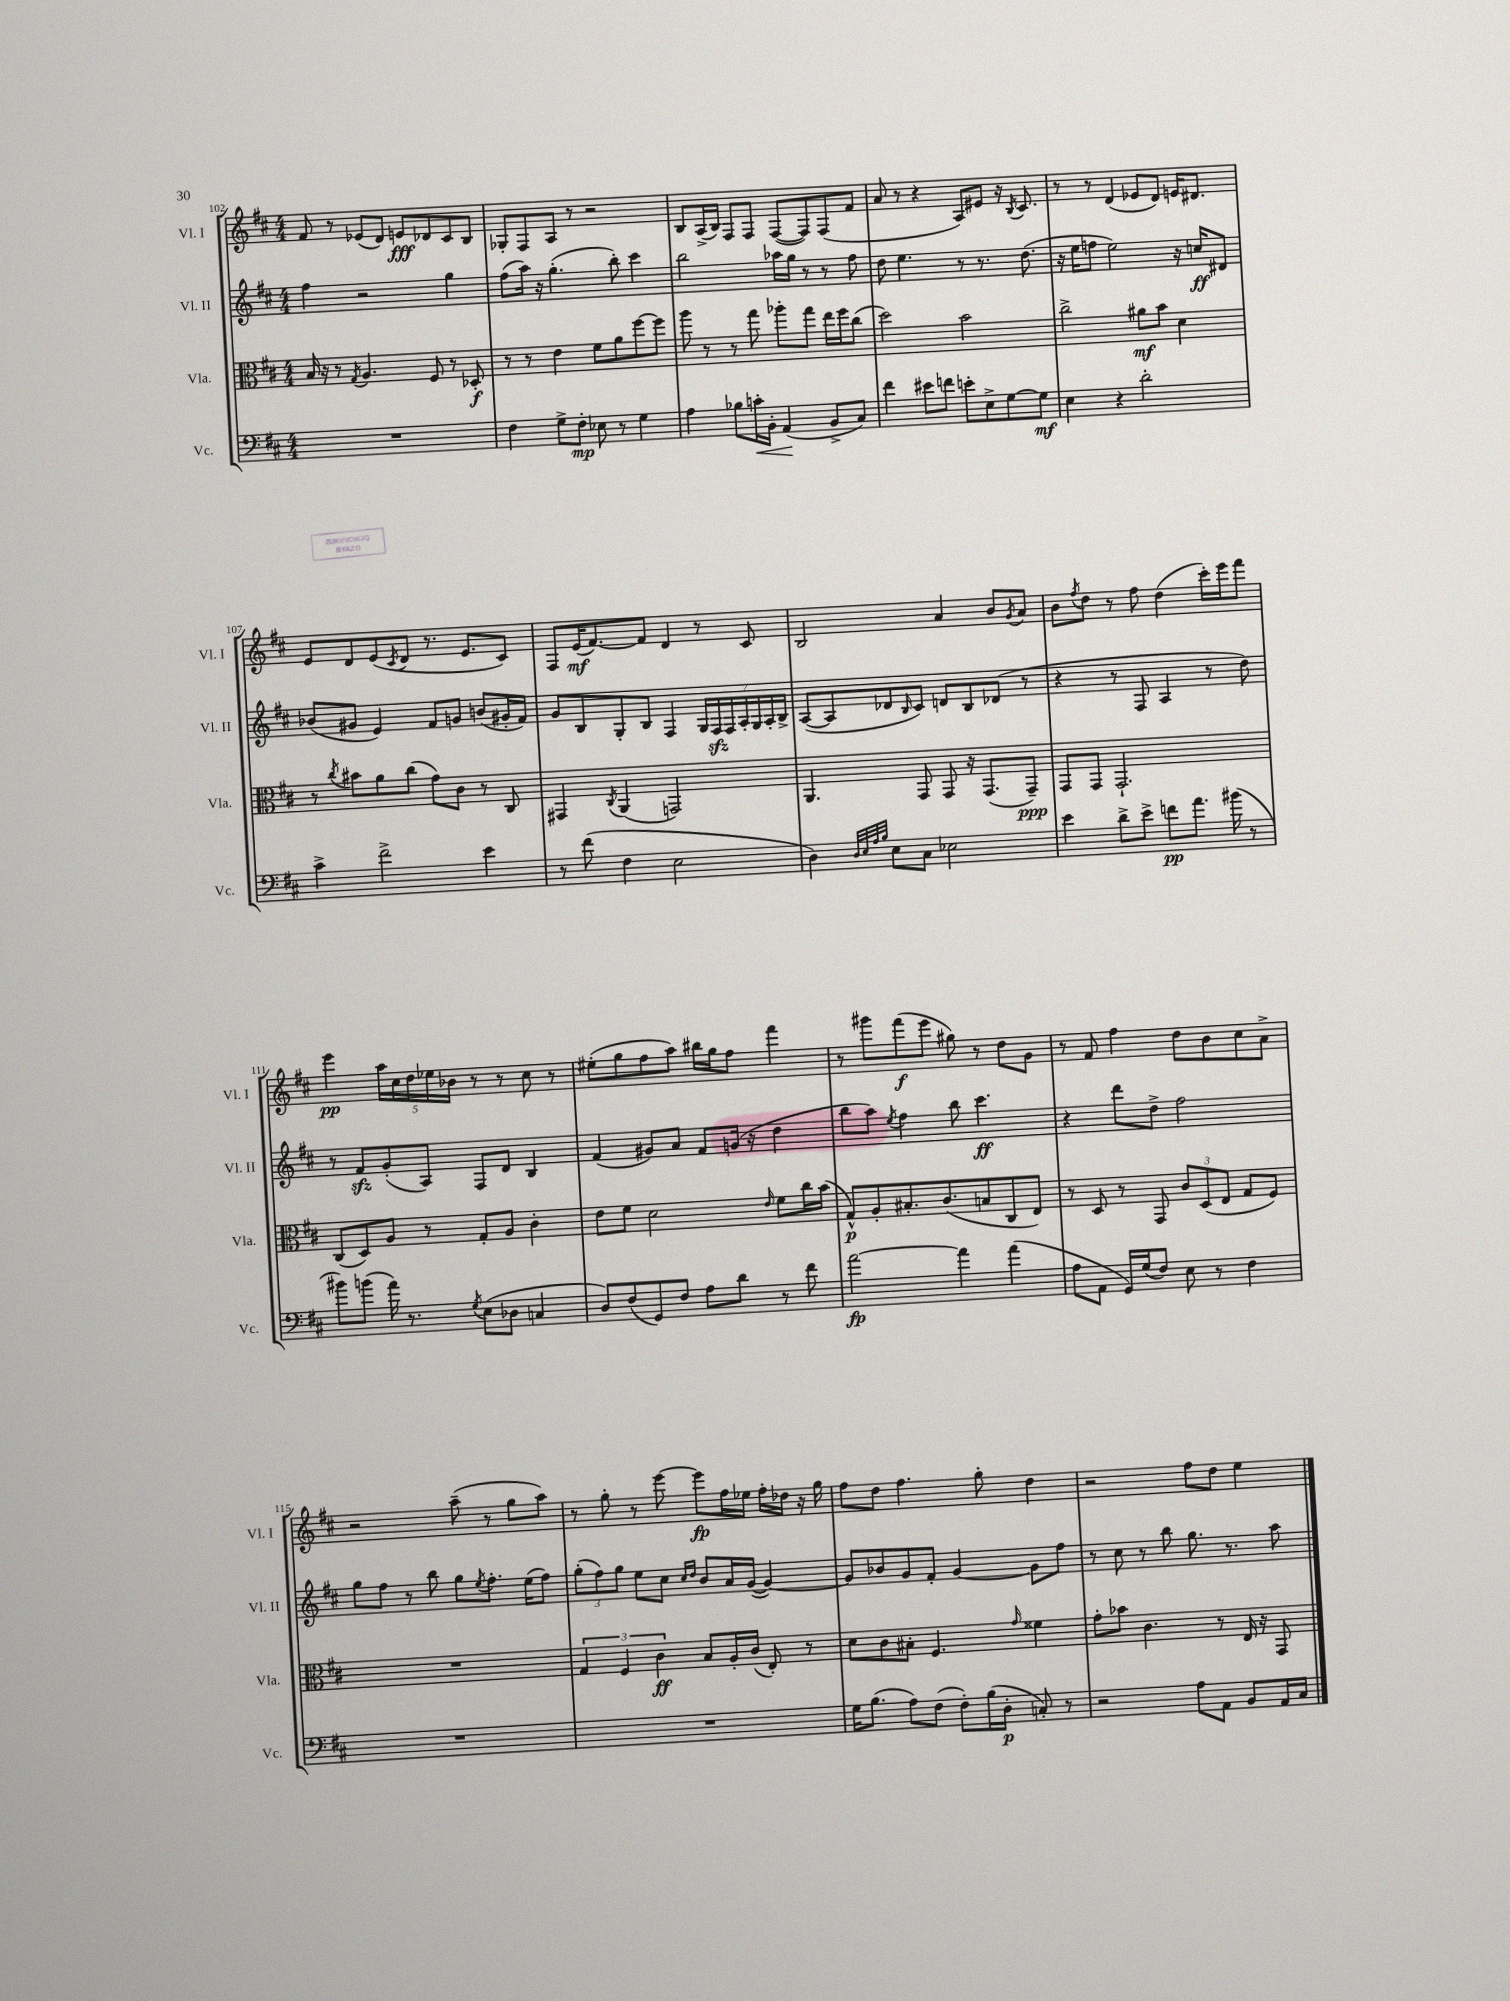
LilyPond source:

<<
\new StaffGroup <<
\new Staff = "s0" \with { instrumentName = "Vl. I" shortInstrumentName = "Vl. I" } {
    \clef treble \key d \major \numericTimeSignature \time 4/4
    fis'8 r8 ees'8( d'8) e'8\fff des'8 cis'8 b8 |
    ges8-. fis8 a8 r8 r2 |
    b8 a16->( b16) fis8 fis8 fis8~( fis8) fis8( fis'8 |
    a'8 r8 r4 a8) eis'8 r16 \acciaccatura { b8 } cis'8. |
    r8 r8 d'4( ees'8 d'8) e'16 dis'8. |
    e'8 d'8 e'8( \acciaccatura { cis'8 } d'8 r8. e'8. cis'8) |
    fis8 e'16\mf( fis'8.~) fis'8 d'4 r8 cis'8 |
    b2 a'4 b'8 \acciaccatura { g'8 } a'8 |
    b'8 \acciaccatura { fis''8 } d''8 r8 fis''8 d''4( cis'''16-.) e'''16 fis'''8 |
    e'''4\pp \tuplet 5/4 { a''16 cis''16 d''16 ees''16 bes'16 } r8 r8 cis''8 r8 |
    eis''8-.( g''8 fis''8 a''8) bis''16 g''16 fis''8 fis'''4 |
    r8 gis'''8 fis'''8\f( e'''8 gis''8) r8 d''8 g'8 |
    r8 fis'8 fis''4 d''8 b'8 cis''8 a'8-> |
    r2 a''8--( r8 g''8 a''8) |
    r8 g''8-. r8 e'''8~ e'''8\fp fis''16 ees''16 fis''16-. des''16 r16 g''16 |
    fis''8 d''8 fis''4. g''8-. d''4 |
    r2 fis''8 d''8 e''4 \bar "|." |
}
\new Staff = "s1" \with { instrumentName = "Vl. II" shortInstrumentName = "Vl. II" } {
    \clef treble \key d \major \numericTimeSignature \time 4/4
    fis''4 r2 g''4 |
    fis''8( a''16) r16 g''4.-.( b''8-.) cis'''4 |
    b''2 aes''16 g''16 r8 r8 fis''8 |
    d''8 e''4. r8 r8. d''8.( |
    r16 e''16 f''8 e''2) r16 c''16\ff dis'8 |
    bes'8( gis'8 e'4) fis'8 g'8 b'8( gis'16-. fis'16) |
    g'8 b8 g8-. b8 fis4 \tuplet 7/4 { g16 fis16\sfz fis16 a16-. g16 a16-. b16-> } |
    a8~( a8 des'8 \grace { b16 } cis'8) d'8 b8 des'8( r8 |
    r4 r8 fis8 a4 r8 d''8) |
    r8 fis'8\sfz g'8-.( a8) fis8 d'8 b4 |
    fis'4( gis'8) a'8 fis'8 g'16( r16 d''4 |
    b''8 a''8) \acciaccatura { e''8 } fis''4 b''8 cis'''4.\ff |
    r4 d'''8 d''8-> fis''2 |
    g''8 fis''8 r8 b''8 g''8 \acciaccatura { e''8 } fis''8.-. e''16( fis''8) |
    \tuplet 3/2 { g''8-.( fis''8) g''8 } e''8 cis''8 \grace { cis''16 d''16 } b'8 a'16 g'16~( g'4~) |
    g'8 bes'8 g'8 fis'8-. g'4~ g'8 fis''8 |
    r8 cis''8 r8 b''8 g''8. r8. a''8 \bar "|." |
}
\new Staff = "s2" \with { instrumentName = "Vla." shortInstrumentName = "Vla." } {
    \clef alto \key d \major \numericTimeSignature \time 4/4
    b16 r16 r8 \acciaccatura { g8 } a4. fis8 r8 des8-.\f |
    r8 r8 e'4 fis'8 a'8 fis''8~ fis''8 |
    a''8 r8 r8 g''8 aes''8-. g''8 e''16 fis''16 cis''8( |
    d''2) b'2 |
    cis''2-> ais'8\mf b'8 d'4 |
    r8 \acciaccatura { cis''8 } bis'8 a'8 cis''8( g'8) cis'8 r8 cis8 |
    gis,4 \acciaccatura { cis8 } a,4( g,2) |
    a,4. g,8 g,8 r16 g,8.( g,8--\ppp) |
    g,8 g,8 g,2.-! |
    cis8( d8) a8 r8 g8-. a8 cis'4-. |
    e'8 fis'8 d'2 \grace { e'16 } fis'8 cis''16 b'16( |
    g8-^\p) a8-. bis8.-. cis'8.( b8 cis8 e8) |
    r8 d8 r8 g,8 \tuplet 3/2 { cis'8 d8( e8 } g8 fis8) |
    R1 |
    \tuplet 3/2 { g4 fis4 cis'4\ff } b8 a16-. cis'16( e8-.) r8 |
    d'8 cis'8 bis8-. fis4. \grace { g'16 } fisis'4 |
    g'8-. bes'8 cis'4. r8 e16 r16 g,8 \bar "|." |
}
\new Staff = "s3" \with { instrumentName = "Vc." shortInstrumentName = "Vc." } {
    \clef bass \key d \major \numericTimeSignature \time 4/4
    R1 |
    fis4 g8-> fis8-.\mp ees8 r8 g4 |
    a4 bes8 c'16-.\< b,16-. a,4\!( b,8-> cis8) |
    fis'4 eis'8 f'8 e'8-. e8-> g8~ g8\mf |
    e4 r4 d'2-. |
    cis'4-> fis'2-> e'4 |
    r8 fis'8( fis4 e2 |
    d4) \grace { d32 e32 a32 b32 } e8 cis8 ees2 |
    e'4 d'8-> e'8-> f'8\pp a'8. bis'16( r8 |
    bis'8) b'8( a'16) r8. \acciaccatura { g8 } e8( des8 c4 |
    d8) fis8( g,8) fis8 a8 d'8 r8 fis'8 |
    a'2~\fp a'4 a'4( |
    a8 a,8 g,16) g16( fis8) e8 r8 fis4 |
    R1 |
    R1 |
    g16 b8.( a8) fis8( fis8-.) b16( d16-.\p c8-.) r8 |
    r2 a8 a,8 b,8 a,16 cis16 \bar "|." |
}
>>
>>
\layout { \context { \Score currentBarNumber = #102 } }
